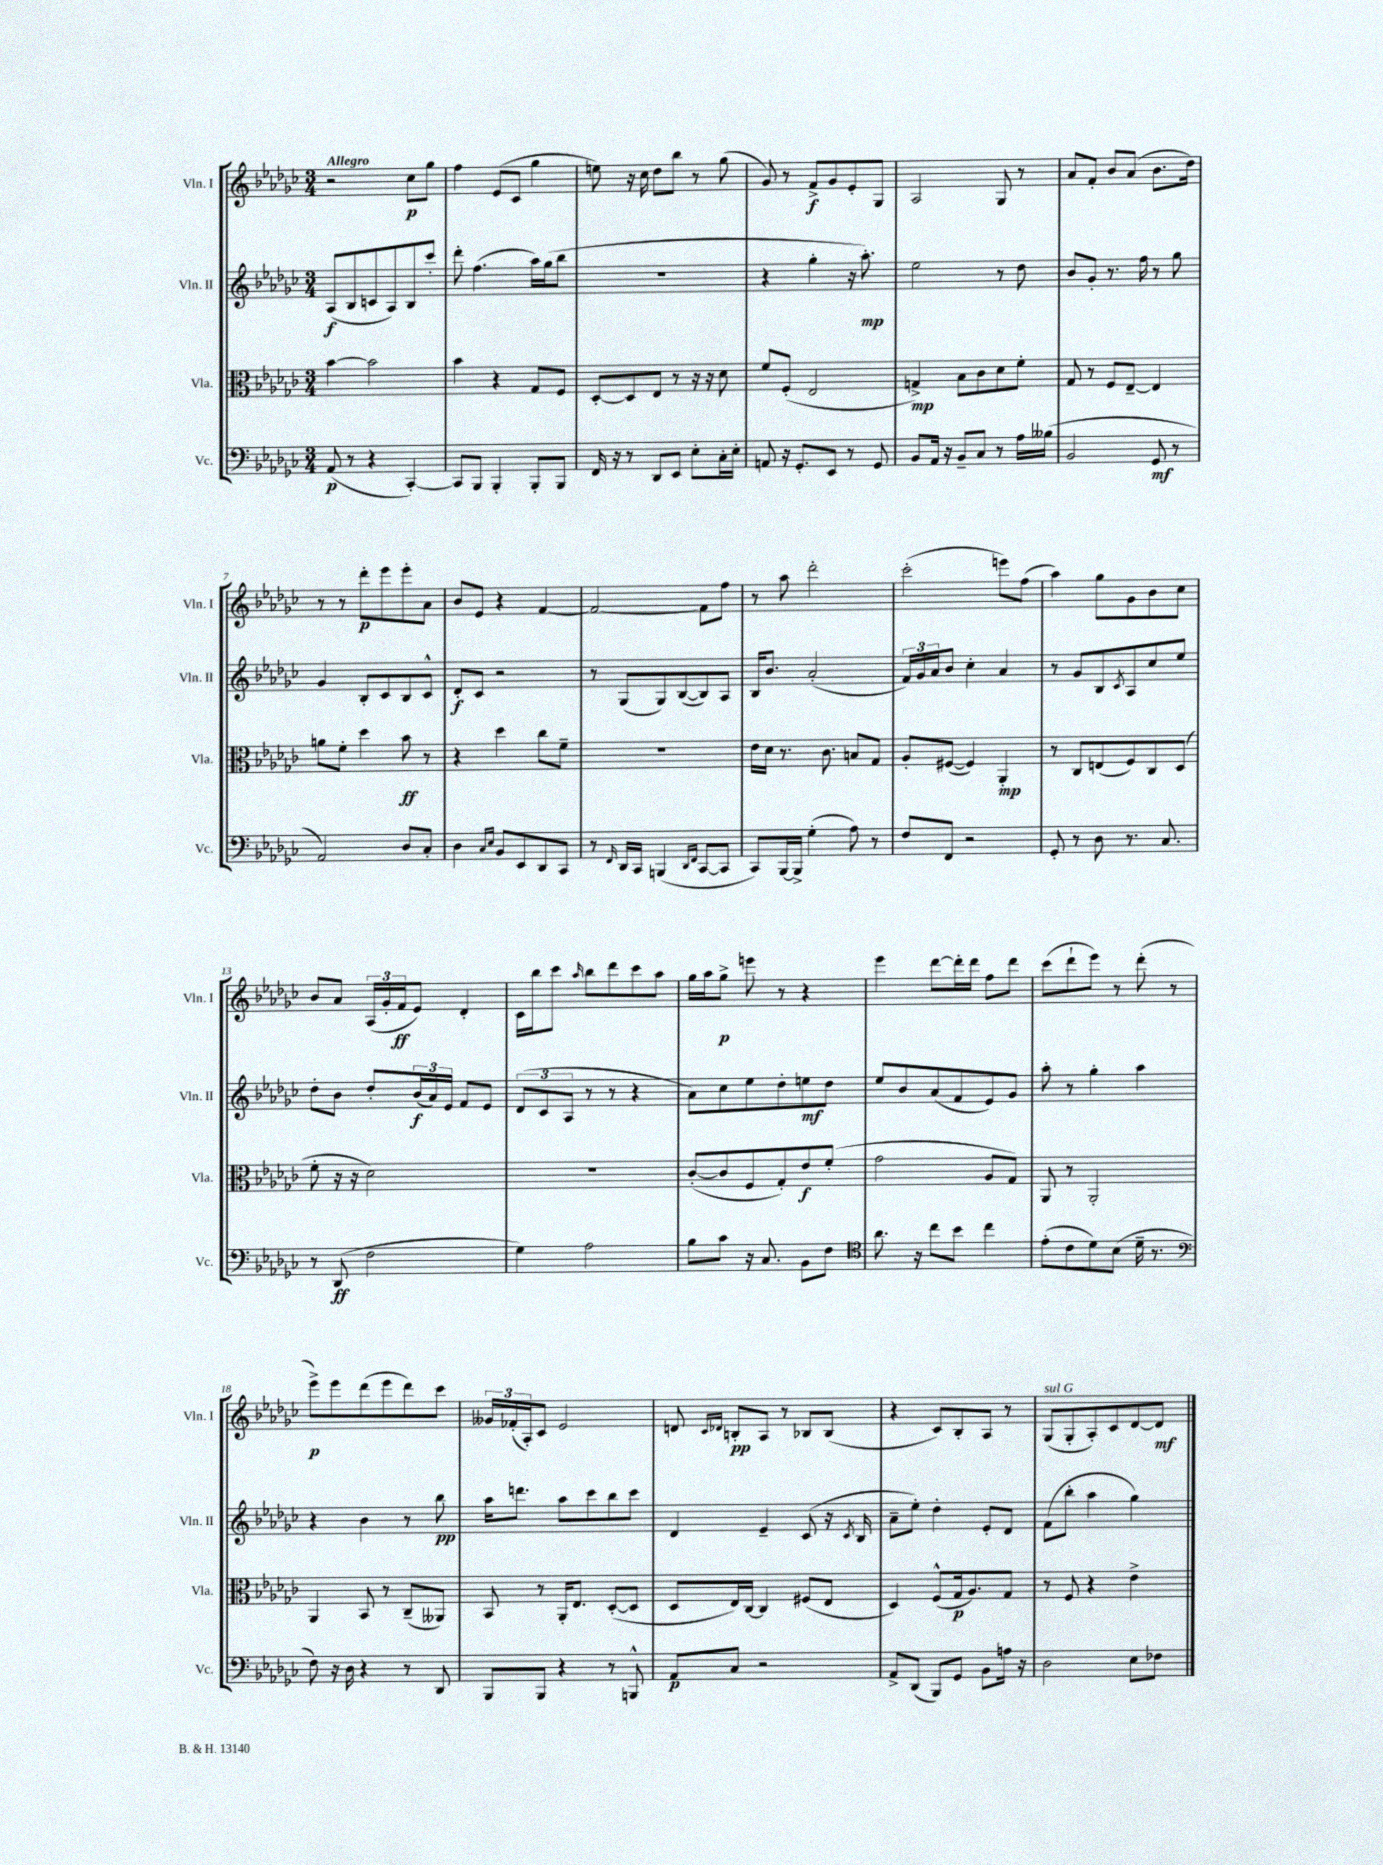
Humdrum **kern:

**kern	**kern	**kern	**kern
*staff4	*staff3	*staff2	*staff1
*clefF4	*clefC3	*clefG2	*clefG2
*k[b-e-a-d-g-c-]	*k[b-e-a-d-g-c-]	*k[b-e-a-d-g-c-]	*k[b-e-a-d-g-c-]
*M3/4	*M3/4	*M3/4	*M3/4
(8AA-	[4b-	(8A-	2r
8r	.	8B-	.
4r	2b-]	8c	.
.	.	8A-)	.
[4CC-')	.	8B-	8cc-
.	.	8ccc-'	8gg-
=	=	=	=
8CC-]	4b-	8ddd-'	4ff
8BBB-	.	(4.ff	.
4BBB-'	4r	.	(8e-
.	.	.	8c-
8BBB-'	8G-	16aa-)	4gg-
.	.	(16gg-	.
8BBB-	8F	8bb-	.
=	=	=	=
16FF	[8D-'	2.r	8ee)
16r	.	.	.
8r	8D-]	.	16r
.	.	.	16cc-
8DD-	8E-	.	8dd-
8EE-	8r	.	8bb-
8E-'	16r	.	8r
.	16r	.	.
16C-'	8d-	.	(8gg-
16E-'	.	.	.
=	=	=	=
8AA	8f	4r	8g-)
16r	(8F'	.	8r
8.GG-'	.	.	.
.	2E-	4gg-'	8f^
8EE-	.	.	8g-
8r	.	16r	8e-'
.	.	8.aa-')	.
8GG-	.	.	8G-
=	=	=	=
8BB-	4G^)	2ee-	2A-
16AA-	.	.	.
16r	.	.	.
8BB-~	8B-	.	.
8C-	8c-	.	.
8r	8d-	8r	8G-
16A-	8f'	8dd-	8r
(16B--	.	.	.
=	=	=	=
2BB-	8G-	8b-	8a-
.	8r	8g-'	8f'
.	8F	8.r	8b-
.	[8E-~	.	(8a-
.	.	16ff	.
8GG-	4E-]	8r	8.b-
8r	.	8gg-	.
.	.	.	16dd-)
=	=	=	=
2AA-)	8a	4g-	8r
.	8f'	.	8r
.	4dd-	8B-'	8ddd-'
.	.	8c-	8eee-
8D-	8b-	8B-	8eee-'
8C-'	8r	8c-^^	8a-
=	=	=	=
4D-	4r	8d-'	8b-
.	.	8c-	8e-
16qqC-	.	.	.
16qqE-	.	.	.
8BB-	4dd-	2r	4r
8EE-	.	.	.
8DD-	8cc-	.	[4f
8CC-	8f~	.	.
=	=	=	=
8r	2.r	8r	2f_
16qqFF	.	.	.
16DD-	.	(8G-	.
16CC-	.	.	.
(4BBB	.	8G-)	.
.	.	([8B-	.
16qqDD-	.	.	.
16qqFF	.	.	.
[8CC-	.	8B-])	8f]
8CC-]	.	8A-	8ff
=	=	=	=
8CC-)	16e-	16B-	8r
.	16d-	8.b-	.
[16BBB-	8.r	.	8aa-
16BBB-^]	.	.	.
(4G-'	.	(2a-'	2ddd-'
.	8.c-	.	.
8A-)	8B	.	.
8r	8G-	.	.
=	=	=	=
8F	8A-'	24f)	(2ccc-'
.	.	24g-	.
.	.	24a-	.
8FF	([8F#	8b-	.
2r	4F#])	4cc-'	.
.	4AA-'	4a-	8eee)
.	.	.	(8ff
=	=	=	=
8GG-'	8r	8r	4aa-)
8r	8C-	8g-	.
8D-	(8E	8B-	8gg-
.	.	8qc-	.
8.r	8F)	8A-	8g-
.	8C-	8cc-	8b-
8.C-	.	.	.
.	(8D-	8ee-	8cc-
=	=	=	=
8r	8f'	8dd-'	8b-
(8DD-	16r	8b-	8a-
.	16r	.	.
2F	2d-)	8dd-'	(24A-
.	.	.	24g-'
.	.	.	24f
.	.	(24b-	8e-)
.	.	24a-)	.
.	.	24e-	.
.	.	8f	4d-'
.	.	8e-	.
=	=	=	=
4G-)	2.r	(12d-	16c-
.	.	.	16bb-
.	.	12c-	.
.	.	.	8ccc-
.	.	12A-	.
.	.	.	16qqaa-
2A-	.	8r	8bb-
.	.	8r	8ddd-
.	.	4r	8ccc-
.	.	.	8aa-
=	=	=	=
8B-	([8c-'	8a-)	16gg-
.	.	.	16aa-
8c-	8c-]	8cc-	8gg-^
16r	8F	8ee-	8eee
8.C-	.	.	.
.	8G-')	8dd-'	8r
8BB-	8e-	8ee	4r
8F	(8f'	8dd-	.
=	=	=	=
*clefC4	*	*	*
8.a-	2g-	8ee-	4eee-
.	.	8b-	.
16r	.	.	.
8cc-	.	(8a-	[8ddd-
8b-	.	8f	16ddd-']
.	.	.	16ddd-
4cc-	8A-	8e-)	8ff
.	8G-)	8g-	8ddd-
=	=	=	=
(8e-'	8AA-	8aa-'	(8ccc-
8c-	8r	8r	8ddd-`
8d-)	2AA-'	4gg-'	8eee-)
(8B-	.	.	8r
16d-~	.	4aa-	(8ddd-'
8.r	.	.	.
.	.	.	8r
=	=	=	=
*clefF4	*	*	*
8F)	4AA-	4r	8eee-^)
16r	.	.	8eee-
16D-	.	.	.
4r	8BB-	4b-	(8ddd-
.	8r	.	8eee-
8r	(8C-~	8r	8ddd-)
8DD-	8AA--)	8bb-	8ccc-
=	=	=	=
8BBB-	8BB-	16aa-	24g--
.	.	.	(24f-'
.	.	8.ddd	.
.	.	.	24A-')
8BBB-	8r	.	8c-
4r	16AA-'	8aa-	2e-
.	8.E-	.	.
.	.	8ccc-	.
8r	([8D-'	8bb-	.
8BBB^^	8D-]	8ccc-	.
=	=	=	=
8AA-	8D-	4d-	8d
.	.	.	16qqc-
.	.	.	16qqd-
8C-	16E-)	.	8B'
.	[16C-	.	.
2r	4C-]	4e-~	8A-
.	.	.	8r
.	(8F#	(8c-	8B-
.	8E-	16r	(8B-
.	.	8qc-	.
.	.	16B-	.
=	=	=	=
8AA-^	4D-)	8a-~	4r
(8DD-	.	8ee-')	.
8BBB-)	(8F^^	4dd-'	8c-)
8GG-	16G-	.	8B-'
.	8.A-)	.	.
8BB-	.	8e-'	8A-
16A	8G-	8d-	8r
16r	.	.	.
=	=	=	=
2D-	8r	(8f	(8G-
.	8F	8bb-'	8G-'
.	4r	4aa-	8A-')
.	.	.	8c-
8E-	4e-^	4gg-)	[8d-
8F-	.	.	8d-]
==	==	==	==
*-	*-	*-	*-
